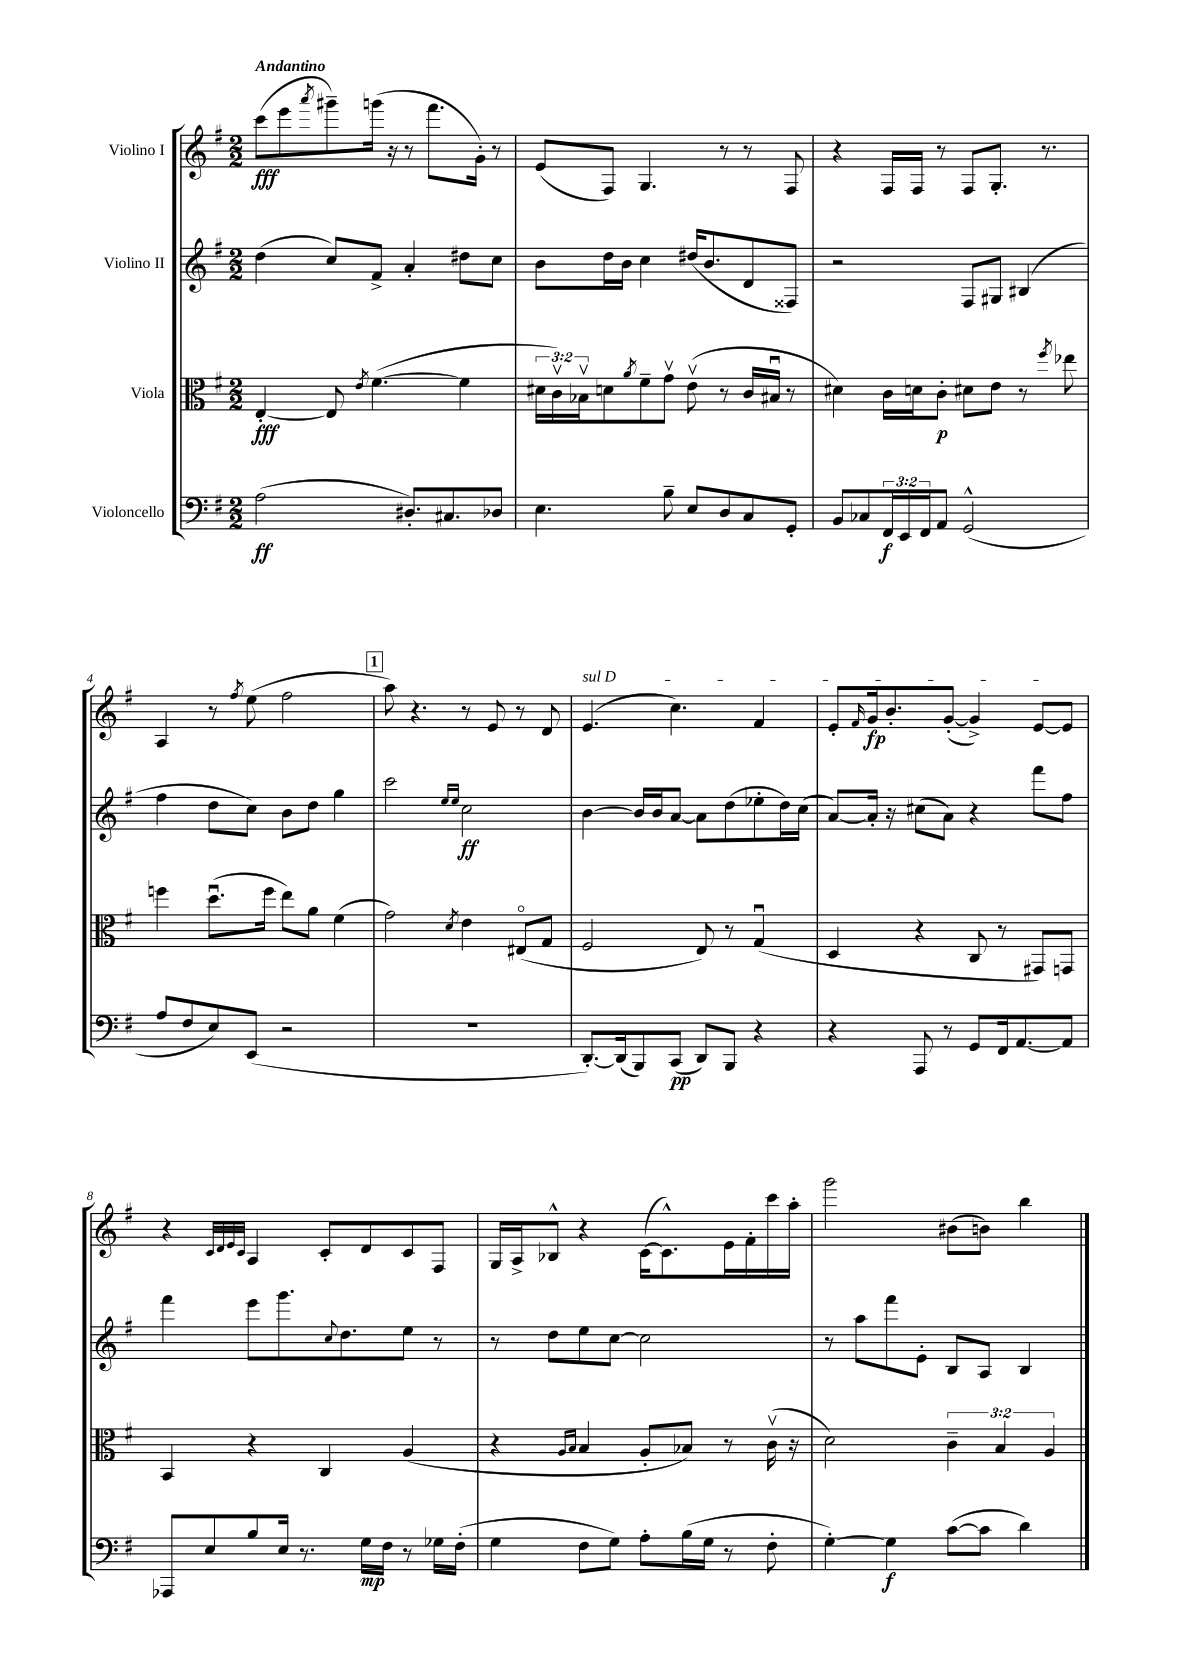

**kern	**kern	**kern	**kern
*staff4	*staff3	*staff2	*staff1
*clefF4	*clefC3	*clefG2	*clefG2
*k[f#]	*k[f#]	*k[f#]	*k[f#]
*M2/2	*M2/2	*M2/2	*M2/2
(2A	[4E'	(4dd	(8ccc
.	.	.	8eee
.	.	.	8qaaa
.	8E]	8cc)	8ggg#~)
.	8qe	.	.
.	([4.f#	8f#^	(16ggg
.	.	.	16r
8.D#')	.	4a'	8r
.	.	.	8.fff#
8.C#	.	.	.
.	4f#]	8dd#	.
.	.	.	16g')
8D-	.	8cc	8r
=	=	=	=
4.E	24d#	8b	(8e
.	24cv)	.	.
.	24B-v	.	.
.	8d	16dd	8F#)
.	.	16b	.
.	8qa	.	.
.	8f#~	4cc	4.G
8B~	8gv	.	.
8E	(8ev	(16dd#	.
.	.	8.b	.
8D	8r	.	8r
8C	16c	8d	8r
.	16B#u	.	.
8GG'	8r	8F##)	8F#
=	=	=	=
8BB	4d#)	2r	4r
8C-	.	.	.
24FF#	16c	.	16F#
24EE	.	.	.
.	16d	.	16F#
24FF#	.	.	.
8AA	8c'	.	8r
(2GG^^	8d#	8F#	8F#
.	8e	8G#	8.G'
.	8r	(4B#	.
.	.	.	8.r
.	8qff#	.	.
.	8ee-	.	.
=	=	=	=
8A	4ff	4ff#	4A
8F#	.	.	.
8E)	(8.ddu	8dd	8r
.	.	.	8qff#
(8EE	.	8cc)	(8ee
.	16ff	.	.
2r	8ee)	8b	2ff#
.	8a	8dd	.
.	(4f#	4gg	.
=	=	=	=
1r	2g)	2ccc	8aa)
.	.	.	4.r
.	.	16qqee	.
.	8qd	16qqee	.
.	4e	2cc	8r
.	.	.	8e
.	(8E#o	.	8r
.	8G	.	8d
=	=	=	=
[8.DD')	2F#	[4b	(4.e
(16DD]	.	.	.
8BBB)	.	16b]	.
.	.	16b	.
(8CC	.	[8a	4.cc)
8DD)	8E)	8a]	.
8BBB	8r	(8dd	.
4r	(4Gu	8ee-'	4f#
.	.	16dd)	.
.	.	(16cc	.
=	=	=	=
4r	4D	[8a)	8e'
.	.	.	16qqf#
.	.	16a']	16g
.	.	16r	8.b'
8AAA	4r	(8cc#	.
8r	.	8a)	([8g'
8GG	8C	4r	4g^])
16FF#	8r	.	.
[8.AA	.	.	.
.	8GG#)	8fff#	[8e
8AA]	8GG	8ff#	8e]
=	=	=	=
8AAA-	4BB	4fff#	4r
8E	.	.	.
.	.	.	32qqc
.	.	.	32qqd
.	.	.	32qqe
.	.	.	32qqc
8B	4r	8eee	4A
16E	.	8.ggg	.
8.r	.	.	.
.	4C	.	8c'
.	.	8qqcc	.
.	.	8.dd	.
16G	.	.	8d
16F#	.	.	.
8r	(4A	8ee	8c
16G-	.	8r	8F#
(16F#'	.	.	.
=	=	=	=
4G	4r	8r	16G
.	.	.	16A^
.	.	8dd	8B-^^
.	16qqA	.	.
.	16qqB	.	.
8F#	4B	8ee	4r
8G)	.	[8cc	.
8A'	8A'	2cc]	([16c
.	.	.	8.c^^])
(16B	8B-)	.	.
16G	.	.	.
8r	8r	.	16e
.	.	.	16f#'
8F#'	(16cv	.	16ccc
.	16r	.	16aa'
=	=	=	=
[4G')	2d)	8r	2ggg
.	.	8aa	.
4G]	.	8fff#	.
.	.	8e'	.
([8c	6c~	8B	(8b#
8c]	.	8A	8b)
.	6B	.	.
4d)	.	4B	4bb
.	6A	.	.
==	==	==	==
*-	*-	*-	*-
